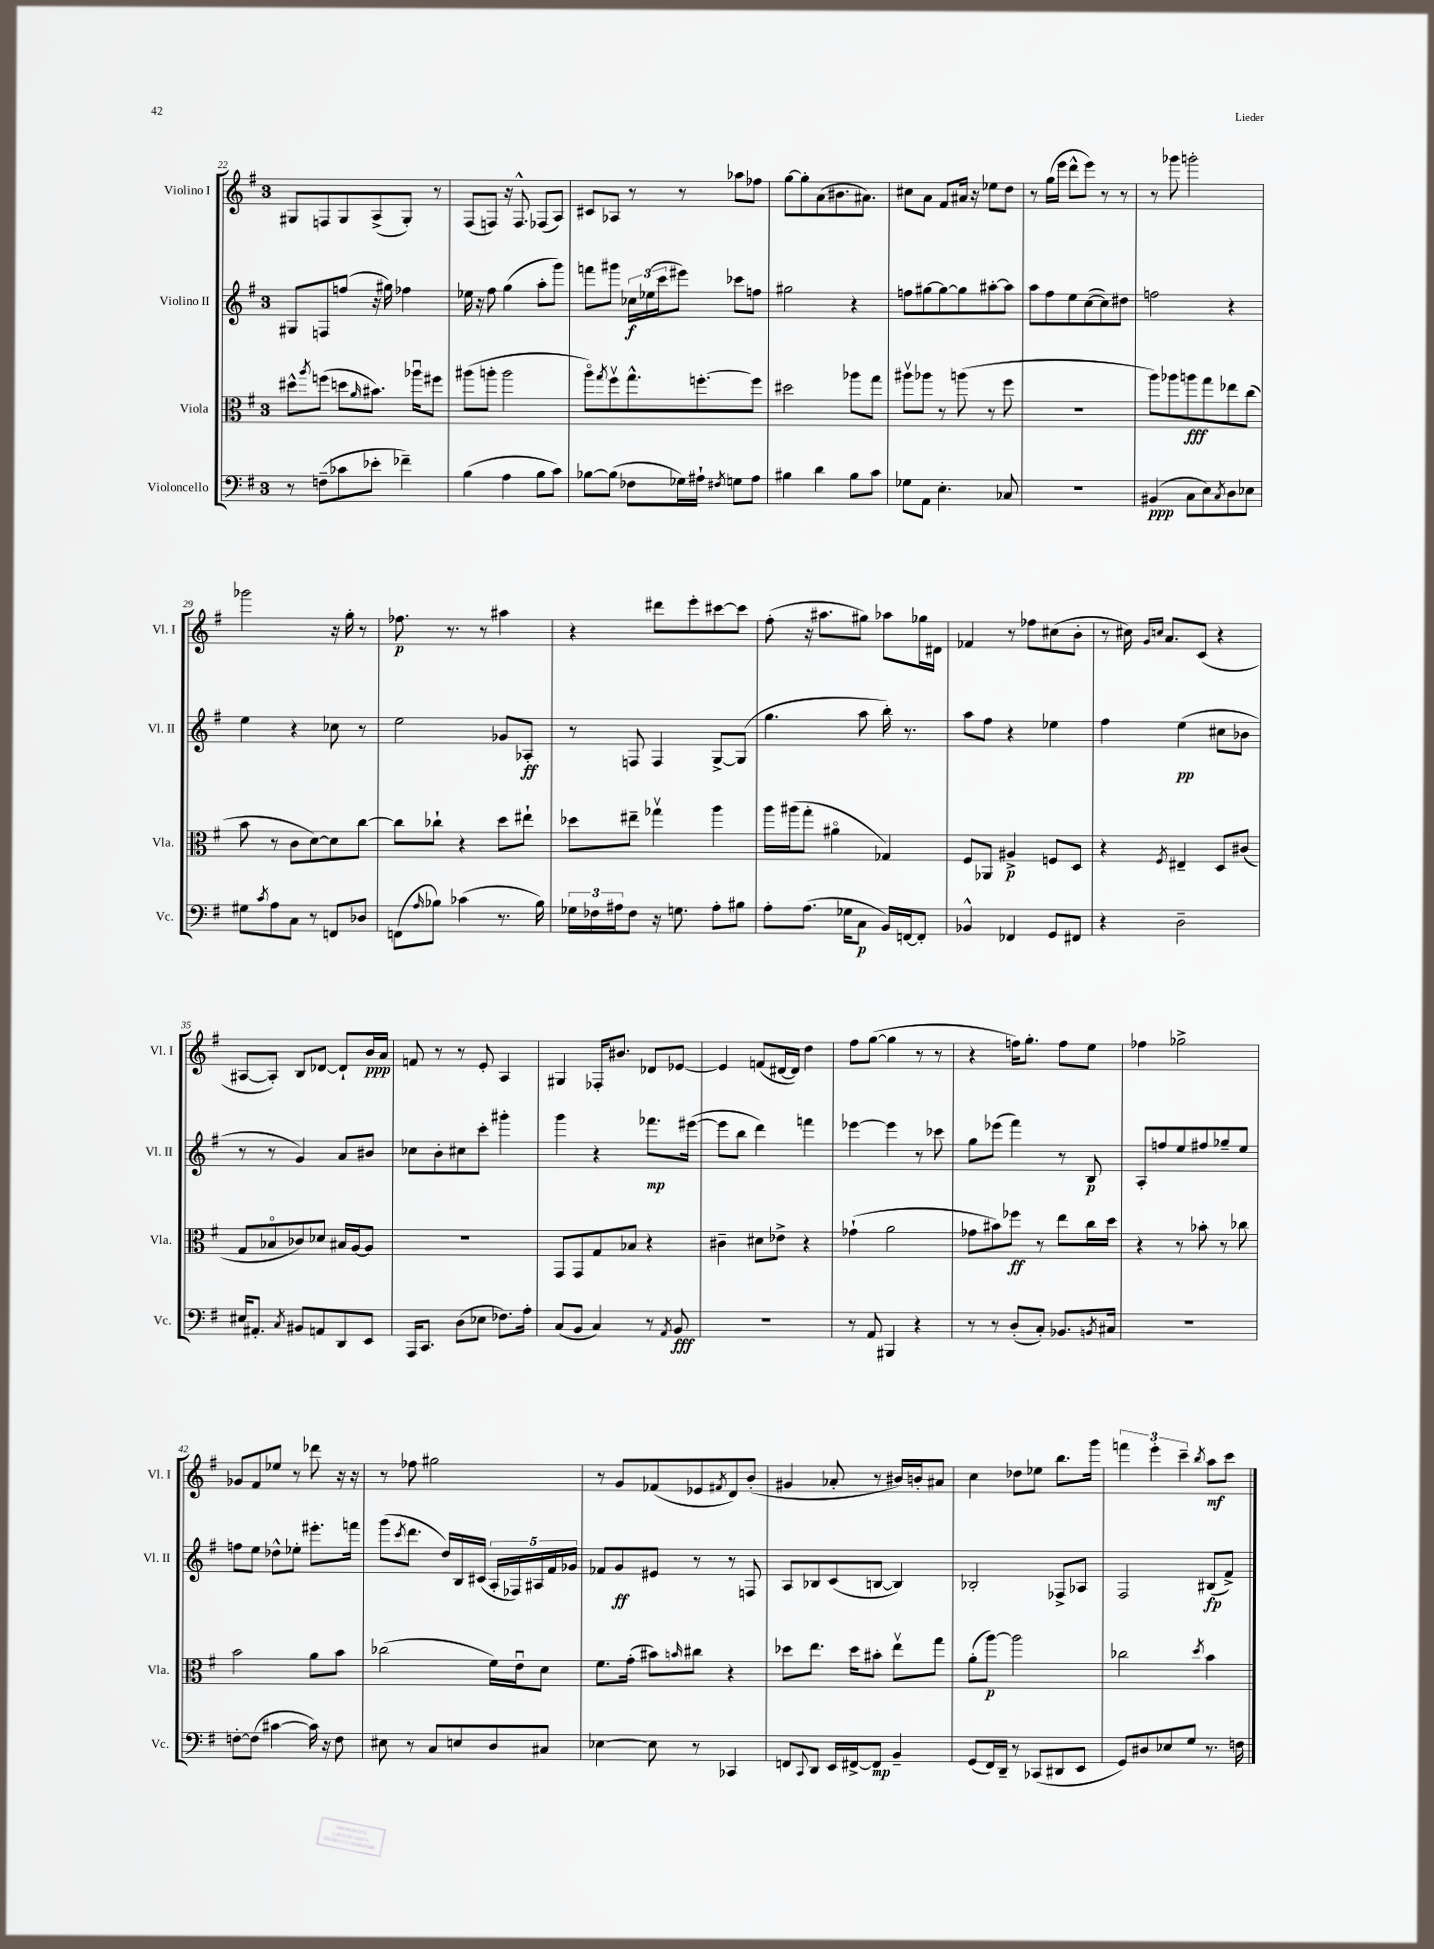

**kern	**dynam	**kern	**dynam	**kern	**dynam	**kern	**dynam
*part4	*part4	*part3	*part3	*part2	*part2	*part1	*part1
*staff4	*staff4	*staff3	*staff3	*staff2	*staff2	*staff1	*staff1
*I"Violoncello	*	*I"Viola	*	*I"Violino II	*	*I"Violino I	*
*I'Vc.	*	*I'Vla.	*	*I'Vl. II	*	*I'Vl. I	*
*clefF4	*	*clefC3	*	*clefG2	*	*clefG2	*
*k[f#]	*	*k[f#]	*	*k[f#]	*	*k[f#]	*
*M3/4	*	*M3/4	*	*M3/4	*	*M3/4	*
=22	=22	=22	=22	=22	=22	=22	=22
8r	.	8dd#X^^\L	.	8G#X/L	.	8G#X/L	.
.	.	8qaa/	.	.	.	.	.
(8Fn~\L	.	(8ffn\J	.	8Fn/	.	8Fn/	.
8c-X\	.	8ddn\L	.	(8ffn/J	.	8G#/	.
.	.	16qqa/	.	.	.	.	.
8e-X'\J	.	8.b#X\J)	.	16r	.	(8A^/	.
.	.	.	.	16gg#X\)	.	.	.
4f-X~\)	.	.	.	4ff-X\	.	8G#'/J)	.
.	.	16aa-Xu\KL	.	.	.	.	.
.	.	8ff#X\J	.	.	.	8r	.
=23	=23	=23	=23	=23	=23	=23	=23
(4B\	.	(8aa#X\L	.	16ee-X\	.	(8F#/L	.
.	.	.	.	16r	.	.	.
.	.	8aan'\J	.	8ff#\	.	8Fn/J)	.
4A\	.	2aa\	.	(4gg\	.	16r	.
.	.	.	.	.	.	8.F^^/	.
8B\L	.	.	.	8aa'\L	.	(8F-X/L	.
8c\J)	.	.	.	8ggg\J)	.	8A/J)	.
=24	=24	=24	=24	=24	=24	=24	=24
[8B-X\L	.	8aa\L)	.	8fffn\L	.	8c#X/L	.
.	.	8qgg/	.	.	.	.	.
(8B-\J]	.	8ff#v\	.	8ggg#X\J	.	8A-X/J	.
8F-X\L	.	8.gg^^\	.	24cc-X\LL	f	8r	.
.	.	.	.	(24ee-X\	.	.	.
.	.	.	.	24ccc\J	.	.	.
16G-X\L)	.	.	.	8eee#X\J)	.	8r	.
16A#X`\JJ	.	[8.ffn'\	.	.	.	.	.
8qF#X/	.	.	.	.	.	.	.
8Gn\L	.	.	.	8ccc-X\L	.	8aa-X\L	.
8A#\J	.	8ff\J]	.	8ffn\J	.	8ff-X\J	.
=25	=25	=25	=25	=25	=25	=25	=25
4B#X\	.	2dd#X\	.	2gg#X\	.	[8gg\L	.
.	.	.	.	.	.	8gg'\]	.
4d\	.	.	.	.	.	(8a\	.
.	.	.	.	.	.	8.b#X\	.
8B#\L	.	8aa-X\L	.	4r	.	.	.
.	.	.	.	.	.	8.a#X\J)	.
8c\J	.	8gg\J	.	.	.	.	.
=26	=26	=26	=26	=26	=26	=26	=26
8G-X\L	.	8aa#Xv\L	.	8ffn\L	.	8cc#X\L	.
8AA\J	.	8aa-X\J	.	[8gg#X\	.	8a\J	.
4.E'\	.	8r	.	8gg#\_	.	8f#/L	.
.	.	(8aan\	.	8gg#\]	.	16a#X/Jk	.
.	.	.	.	.	.	16r	.
.	.	8r	.	[8aa#X'\	.	8ee-X\L	.
8C-X/	.	8ff#\	.	8aa#\J]	.	8dd\J	.
=27	=27	=27	=27	=27	=27	=27	=27
2.r	.	2.r	.	8aa\L	.	8r	.
.	.	.	.	8ff#\	.	(16gg\LL	.
.	.	.	.	.	.	16eee\JJ	.
.	.	.	.	8ee\	.	8ddd^^\L	.
.	.	.	.	([8cc\	.	8eee\J)	.
.	.	.	.	8cc\])	.	8r	.
.	.	.	.	8dd#X\J	.	8r	.
=28	=28	=28	=28	=28	=28	=28	=28
(4BB#X/	ppp	8aa\L)	.	2ffn\	.	8r	.
.	.	8aa-X\	.	.	.	8ggg-X\	.
8C\L	.	8aan\	fff	.	.	2gggn'\	.
8E\)	.	8gg\	.	.	.	.	.
8qC/	.	.	.	.	.	.	.
8D\	.	8ee-X\	.	4r	.	.	.
8E-X\J	.	(8cc\J	.	.	.	.	.
!!LO:LB:g=z
=29	=29	=29	=29	=29	=29	=29	=29
8G#X\L	.	8b\	.	4ee\	.	2ggg-X\	.
8qc/	.	.	.	.	.	.	.
8A\	.	8r	.	.	.	.	.
8C\J	.	8c\L	.	4r	.	.	.
8r	.	[8d\)	.	.	.	.	.
8FFn/L	.	8d\]	.	8cc-X\	.	16r	.
.	.	.	.	.	.	16gg'\	.
8D-X/J	.	[8cc\J	.	8r	.	8r	.
=30	=30	=30	=30	=30	=30	=30	=30
(8FFn\L	.	8cc\L]	.	2ee\	.	8.ff-X\	p
16qqA/	.	.	.	.	.	.	.
8B-X\J)	.	8cc-X`\J	.	.	.	.	.
.	.	.	.	.	.	8.r	.
(4c-X\	.	4r	.	.	.	.	.
.	.	.	.	.	.	8r	.
8.r	.	8dd\L	.	8g-X/L	.	4aa#X\	.
.	.	8ee#X`\J	.	8A-X'/J	ff	.	.
16B-\)	.	.	.	.	.	.	.
=31	=31	=31	=31	=31	=31	=31	=31
24G-X\LL	.	8dd-X\L	.	8r	.	4r	.
24F-X\	.	.	.	.	.	.	.
24A#X\J	.	.	.	.	.	.	.
8F-\J	.	8ee#X~\J	.	8Fn/	.	.	.
16r	.	4gg-Xv\	.	4F/	.	8ddd#X\L	.
8.Gn\	.	.	.	.	.	.	.
.	.	.	.	.	.	8eee'\	.
8A#'\L	.	4aa\	.	[8G^/L	.	[8ccc#X\	.
8B#X\J	.	.	.	(8G/J]	.	8ccc#\J]	.
=32	=32	=32	=32	=32	=32	=32	=32
8A'\L	.	16aa\LL	.	4.gg\	.	(8ff#'\	.
.	.	(16aa#X\J	.	.	.	.	.
(8.A\J	.	8gg'\J	.	.	.	16r	.
.	.	.	.	.	.	8.aa#X\L	.
.	.	4a#X\	.	.	.	.	.
16G-X\KL	.	.	.	.	.	.	.
8C\J	p	.	.	8aa\	.	8gg#X\J)	.
16BB/LL)	.	4G-X/)	.	16bb'\)	.	8aa-X\L	.
[16FFn/J	.	.	.	8.r	.	.	.
8FF'/J]	.	.	.	.	.	16gg-X\L	.
.	.	.	.	.	.	16d#X\JJ	.
=33	=33	=33	=33	=33	=33	=33	=33
4BB-X^^/	.	8F#/L	.	8aa\L	.	4f-X/	.
.	.	8AA-X/J	.	8ff#\J	.	.	.
4FF-X/	.	4A#X^/	p	4r	.	8r	.
.	.	.	.	.	.	8ff-X\L	.
8GG/L	.	8Fn/L	.	4ee-X\	.	(8cc#X\	.
8FF#X/J	.	8D/J	.	.	.	8b'\J	.
=34	=34	=34	=34	=34	=34	=34	=34
4r	.	4r	.	4ff#\	.	8r	.
.	.	.	.	.	.	16cc#X\)	.
.	.	.	.	.	.	16qqg/LL	.
.	.	.	.	.	.	16qqccn/JJ	.
.	.	.	.	.	.	8.a/L	.
.	.	8qF#/	.	.	.	.	.
2D~\	.	4E#X~/	.	(4ee\	pp	.	.
.	.	.	.	.	.	(8c/J	.
.	.	8D/L	.	8cc#X\L	.	4r	.
.	.	(8c#X/J	.	8b-X\J	.	.	.
!!LO:LB:g=z
=35	=35	=35	=35	=35	=35	=35	=35
16E#X/KL	.	8G/L	.	8r	.	[8A#X/L	.
8.AA#X'/J	.	.	.	.	.	.	.
.	.	8B-X/	.	8r	.	8A#'/J])	.
8qC/	.	.	.	.	.	.	.
8BB#X/L	.	8c-X/)	.	4g/)	.	8B/L	.
8AAn/	.	8d-X/J	.	.	.	[8d-X/J	.
8DD/	.	16B#X/LL	.	8a/L	.	8d-`/L]	.
.	.	[16A/J	.	.	.	.	.
8EE/J	.	8A/J]	.	8b#X/J	.	16b/L	ppp
.	.	.	.	.	.	16a/JJ	.
=36	=36	=36	=36	=36	=36	=36	=36
16AAA/KL	.	2.r	.	8cc-X\L	.	8fn/	.
8.CC/J	.	.	.	.	.	.	.
.	.	.	.	8b'\	.	8r	.
(8D\L	.	.	.	8cc#X\	.	8r	.
8E-X\J	.	.	.	8ccc'\J	.	8e'/	.
8.F-X\L)	.	.	.	4ggg#X'\	.	4A/	.
16A'\Jk	.	.	.	.	.	.	.
=37	=37	=37	=37	=37	=37	=37	=37
(8C/L	.	8GG/L	.	4ggg\	.	4G#X/	.
8BB/J	.	8GG/	.	.	.	.	.
4C/)	.	8G/	.	4r	.	16F-X'/KL	.
.	.	.	.	.	.	8.b#X/J	.
.	.	8B-X/J	.	.	.	.	.
8r	.	4r	.	8.fff-X\L	mp	8d-X/L	.
8qAA/	.	.	.	.	.	.	.
8BB/	fff	.	.	.	.	[8e-X/J	.
.	.	.	.	([16eee#X\Jk	.	.	.
=38	=38	=38	=38	=38	=38	=38	=38
2.r	.	4c#X~\	.	8eee#\L]	.	4e-/]	.
.	.	.	.	8bb\J	.	.	.
.	.	8d#X\L	.	4ddd\)	.	(8fn/L	.
.	.	8e-X^\J	.	.	.	[16d#X/L	.
.	.	.	.	.	.	16d#/JJ])	.
.	.	4r	.	4fffn\	.	4dd\	.
=39	=39	=39	=39	=39	=39	=39	=39
8r	.	(4g-X`\	.	[4eee-X\	.	8ff#\L	.
8AA/	.	.	.	.	.	([8gg\J	.
4BBB#X/	.	2a\	.	4eee-\]	.	4gg\]	.
4r	.	.	.	8r	.	8r	.
.	.	.	.	8ccc-X\	.	8r	.
=40	=40	=40	=40	=40	=40	=40	=40
8r	.	8g-X\L	.	8gg\L	.	4r	.
8r	.	8b#X\)	.	(8eee-X\J	.	.	.
(8D'/L	.	8ff-X\J	ff	4fff#\)	.	16ffn\KL)	.
.	.	.	.	.	.	8.gg'\J	.
8C'/J)	.	8r	.	.	.	.	.
8.BB-X/L	.	8ee\L	.	8r	.	8ff\L	.
.	.	16cc\L	.	8B/	p	8ee\J	.
8qBBn/	.	.	.	.	.	.	.
16C#X/Jk	.	16dd\JJ	.	.	.	.	.
=41	=41	=41	=41	=41	=41	=41	=41
2.r	.	4r	.	8A'/L	.	4ff-X\	.
.	.	.	.	8ffn/	.	.	.
.	.	8r	.	8ee/	.	2gg-X^\	.
.	.	8b-X'\	.	8ff#X/	.	.	.
.	.	8r	.	8gg-X~/	.	.	.
.	.	8cc-X\	.	8ee/J	.	.	.
!!LO:LB:g=z
=42	=42	=42	=42	=42	=42	=42	=42
[8Fn'\L	.	2b\	.	8ffn\L	.	8g-X/L	.
(8F\J]	.	.	.	8ee\J	.	8f#/	.
[4c#X\	.	.	.	8dd-X^^\L	.	8ee-X/J	.
.	.	.	.	8ee-X'\J	.	8r	.
16c#\])	.	8a\L	.	8.eee#X'\L	.	8ddd-X\	.
16r	.	.	.	.	.	.	.
8F\	.	8b\J	.	.	.	16r	.
.	.	.	.	16fffn\Jk	.	16r	.
=43	=43	=43	=43	=43	=43	=43	=43
8E#X\	.	(2cc-X\	.	(8ggg\L	.	8r	.
.	.	.	.	8qccc/	.	.	.
8r	.	.	.	8.ddd\J	.	8ff-X\	.
8C/L	.	.	.	.	.	2gg#X\	.
.	.	.	.	16dd/LL)	.	.	.
8En/	.	.	.	16B/	.	.	.
.	.	.	.	(16c#X/JJ	.	.	.
8D/	.	16f#\LL)	.	20A'/LL	.	.	.
.	.	.	.	20F-X/)	.	.	.
.	.	16eu\J	.	.	.	.	.
.	.	.	.	20A#X/	.	.	.
8C#X/J	.	8d\J	.	.	.	.	.
.	.	.	.	20f#/	.	.	.
.	.	.	.	20g-X/JJ	.	.	.
=44	=44	=44	=44	=44	=44	=44	=44
[4E-X\	.	8.f#\L	.	8f-X/L	.	8r	.
.	.	.	.	8g/	ff	8g/L	.
.	.	(16g'\Jk	.	.	.	.	.
8E-\]	.	8b#X\L)	.	8e#X/J	.	(8f-X/	.
.	.	16qqbn/	.	.	.	.	.
8r	.	8cc#X\J	.	8r	.	8e-X/	.
.	.	.	.	.	.	8qf#X/	.
4CC-X/	.	4r	.	8r	.	8d/)	.
.	.	.	.	8Fn/	.	(8b'/J	.
=45	=45	=45	=45	=45	=45	=45	=45
8FFn/L	.	8dd-X\L	.	8A/L	.	4g#X/	.
8qqCC/	.	.	.	.	.	.	.
8DD/J	.	8.ee\J	.	8B-X/	.	.	.
16EE/LL	.	.	.	(8c/	.	8a-X'/	.
[16FF#X^/J	.	16dd-\KL	.	.	.	.	.
8FF#/J]	mp	8b#X'\J	.	[8Bn/J	.	8r	.
4BB~/	.	8eev\L	.	4B/])	.	16b#X/LL)	.
.	.	.	.	.	.	16bn'/J	.
.	.	8gg\J	.	.	.	8a#X/J	.
=46	=46	=46	=46	=46	=46	=46	=46
(8GG/L	.	(8a'\L	.	2B-X'/	.	4cc\	.
16FF#/L)	.	[8aa\J)	p	.	.	.	.
16DD~/JJ	.	.	.	.	.	.	.
8r	.	2aa\]	.	.	.	8dd-X\L	.
(8CC-X/L	.	.	.	.	.	8ee-X\J	.
8DD#X/	.	.	.	8F-X^/L	.	8.bb\L	.
8EE/J	.	.	.	8A-X/J	.	.	.
.	.	.	.	.	.	16ggg\Jk	.
=47	=47	=47	=47	=47	=47	=47	=47
8GG/L)	.	2cc-X\	.	2F#/	.	6fffn\	.
8D#X/	.	.	.	.	.	.	.
.	.	.	.	.	.	6eee'\	.
8E-X/	.	.	.	.	.	.	.
.	.	.	.	.	.	6ccc~\	.
8G/J	.	.	.	.	.	.	.
.	.	8qdd/	.	.	.	8qbb/	.
8.r	.	4b\	.	(8B#X/L	fp	8aa\L	mf
.	.	.	.	8f#^/J)	.	8ccc\J	.
16Fn\	.	.	.	.	.	.	.
==	==	==	==	==	==	==	==
*-	*-	*-	*-	*-	*-	*-	*-
